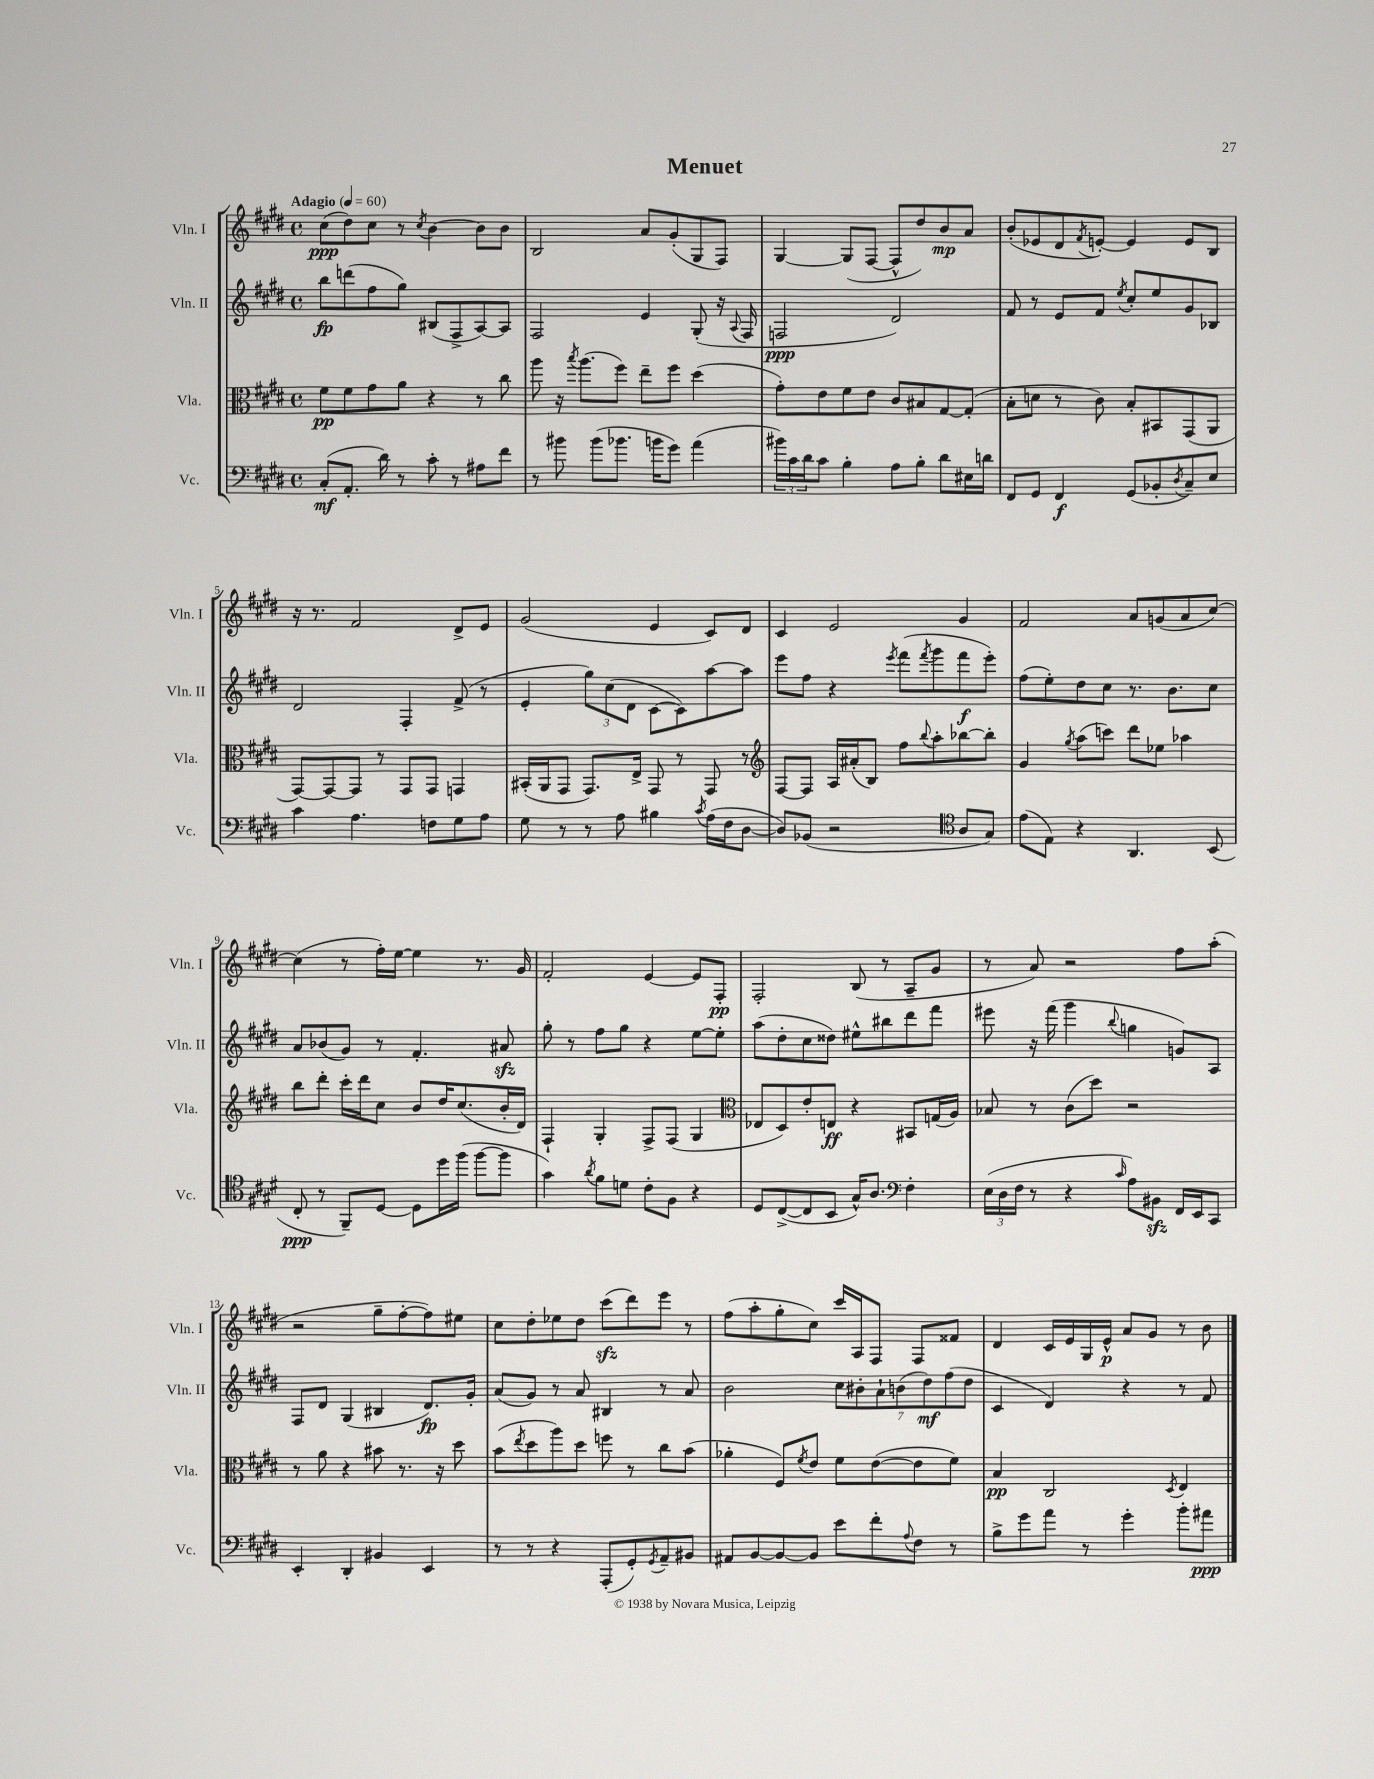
\header { title = "Menuet" }
<<
\new StaffGroup <<
\new Staff = "s0" \with { instrumentName = "Vln. I" shortInstrumentName = "Vln. I" } {
    \clef treble \key e \major \defaultTimeSignature \time 4/4 \tempo "Adagio" 4 = 60
    cis''8\ppp( dis''8) cis''8 r8 \acciaccatura { cis''8 } b'4~ b'8 b'8 |
    b2 a'8 gis'8-.( gis8 fis8) |
    gis4~ gis8( fis8~ fis8-^ dis''8) b'8\mp a'8 |
    b'8-.( ees'8 dis'8 \acciaccatura { fis'8 } e'8~-.) e'4 e'8 b8 |
    r16 r8. fis'2 dis'8-> e'8 |
    gis'2( e'4 cis'8) dis'8 |
    cis'4 e'2 gis'4 |
    fis'2 a'8 g'8( a'8 cis''8~) |
    cis''4( r8 fis''16-.) e''16~ e''4 r8. gis'16 |
    fis'2-. e'4~ e'8 fis8-.\pp |
    fis2-. b8( r8 a8-- gis'8 |
    r8 a'8) r2 fis''8 a''8-.( |
    r2 gis''8-- fis''8~-. fis''8) eis''8 |
    cis''8 dis''8-. ees''8 dis''8 cis'''8\sfz( dis'''8) e'''8 r8 |
    fis''8( a''8-. gis''8-. cis''8) cis'''16 a16 fis8 fis8 fisis'8 |
    dis'4 cis'16 e'16 gis16 e'16-^\p a'8 gis'8 r8 b'8 \bar "|." |
}
\new Staff = "s1" \with { instrumentName = "Vln. II" shortInstrumentName = "Vln. II" } {
    \clef treble \key e \major \defaultTimeSignature \time 4/4
    b''8\fp d'''8( fis''8 gis''8) bis8( fis8-> a8~) a8 |
    fis2 e'4 gis8-.( r16 \appoggiatura { a8 } fis16 |
    f2\ppp dis'2) |
    fis'8 r8 e'8 fis'8 \acciaccatura { e''8 } cis''8-. e''8 gis'8 bes8 |
    dis'2 fis4-. fis'8->( r8 |
    e'4-. \tuplet 3/2 { gis''8) cis''8( dis'8 } cis'8~ cis'8) a''8~ a''8 |
    e'''8 fis''8 r4 \acciaccatura { e'''8 } fis'''8( \acciaccatura { fis'''8 } gis'''8 fis'''8\f e'''8-.) |
    fis''8( e''8-.) dis''8 cis''8 r8. b'8. cis''8 |
    a'8 bes'8( gis'8) r8 fis'4.-. ais'8\sfz |
    gis''8-. r8 fis''8 gis''8 r4 e''8~ e''8-. |
    a''8( dis''8-. cis''8 disis''8) eis''8-^ bis''8 dis'''8 fis'''8 |
    eis'''8 r16 fis'''16( gis'''4 \appoggiatura { b''8 } g''4 g'8) a8 |
    fis8 dis'8 gis4( bis4 dis'8.\fp) gis'16-. |
    a'8( gis'8) r8 a'8 bis4 r8 a'8 |
    b'2 \tuplet 7/4 { cis''8 bis'8-. a'8-! b'8( dis''8\mf) fis''8( dis''8 } |
    cis'4 dis'4) r4 r8 fis'8 \bar "|." |
}
\new Staff = "s2" \with { instrumentName = "Vla." shortInstrumentName = "Vla." } {
    \clef alto \key e \major \defaultTimeSignature \time 4/4
    fis'8\pp fis'8 gis'8 a'8 r4 r8 cis''8 |
    a''8 r16 \acciaccatura { b''8 } a''8.( fis''8) e''8-- fis''8 dis''4( |
    gis'8-.) e'8 fis'8 e'8 cis'8 bis8 gis8~ gis8-.( |
    b8-. d'8 r8 cis'8) b8-. bis,8 gis,8( a,8 |
    gis,8~) gis,8~ gis,8 r8 gis,8 gis,8 g,4 |
    bis,16-.( a,16 gis,8 gis,8.) e16-> gis,8 r8 gis,8 r8 |
    \clef treble fis8~ fis8 a16 ais'16-.( b8) fis''8 \appoggiatura { b''8 } a''8-. bes''8~ bes''8-. |
    gis'4 \acciaccatura { gis''8 } a''8( c'''8) dis'''8 ees''8 aes''4 |
    b''8 dis'''8-. cis'''16-. dis'''16 cis''8 b'8 dis''16 cis''8.( b'16-. dis'16) |
    fis4-! gis4-. fis8-> fis8( gis4 |
    \clef alto ees8 dis8) e'8-. e8\ff r4 bis,8 g16( a16) |
    bes8 r8 cis'8( dis''8) r2 |
    r8 a'8 r4 bis'8 r8. r16 dis''8 |
    b'8( \acciaccatura { e''8 } dis''8 a''8) dis''8 f''8 r8 cis''8 b'8( |
    aes'4-. fis8) \acciaccatura { fis'8 } e'8 fis'8 e'8~( e'8 fis'8) |
    b4\pp cis2 \acciaccatura { dis8 } e4 \bar "|." |
}
\new Staff = "s3" \with { instrumentName = "Vc." shortInstrumentName = "Vc." } {
    \clef bass \key e \major \defaultTimeSignature \time 4/4
    cis8-.\mf( a,8.-. dis'16) r8 cis'8-. r8 ais8 fis'8 |
    r8 bis'8 bis'8( bes'8. b'16 gis'8) a'4( |
    \tuplet 3/2 { bis'16) cis'16 dis'16 } cis'8 b4-. a8 b8-. dis'8 eis16 d'16 |
    fis,8 gis,8 fis,4\f gis,8( bes,8-. \acciaccatura { dis8 } cis8--) e8 |
    cis'4 a4. f8 gis8 a8 |
    gis8 r8 r8 a8 bis4 \acciaccatura { cis'8 } a16( fis16 dis8~ |
    dis8) bes,8( r2 \clef tenor a8 gis8) |
    e'8( e8) r4 a,4. b,8( |
    cis8-.\ppp r8 fis,8--) dis8~ dis8 dis''16 fis''16( fis''8~ fis''8 |
    gis'4) \acciaccatura { a'8 } fis'8 d'8 cis'8-. fis8 r4 |
    dis8 cis8~->( cis8 b,8 gis16-^) a8. \clef bass fis4-. |
    \tuplet 3/2 { e16( dis16 fis16 } r8 r4 \grace { cis'16 } a8) bis,8\sfz fis,16 e,16 cis,8 |
    e,4-. dis,4-. bis,4 e,4 |
    r8 r8 r4 a,,8-.( gis,8-.) \acciaccatura { gis,8 } a,8-- bis,8 |
    ais,8 b,8~ b,8~ b,8 e'8 fis'8-. \appoggiatura { a8 } fis8 r8 |
    b8-> gis'8 a'8 r8 gis'4-. b'8-. ais'8\ppp \bar "|." |
}
>>
>>
